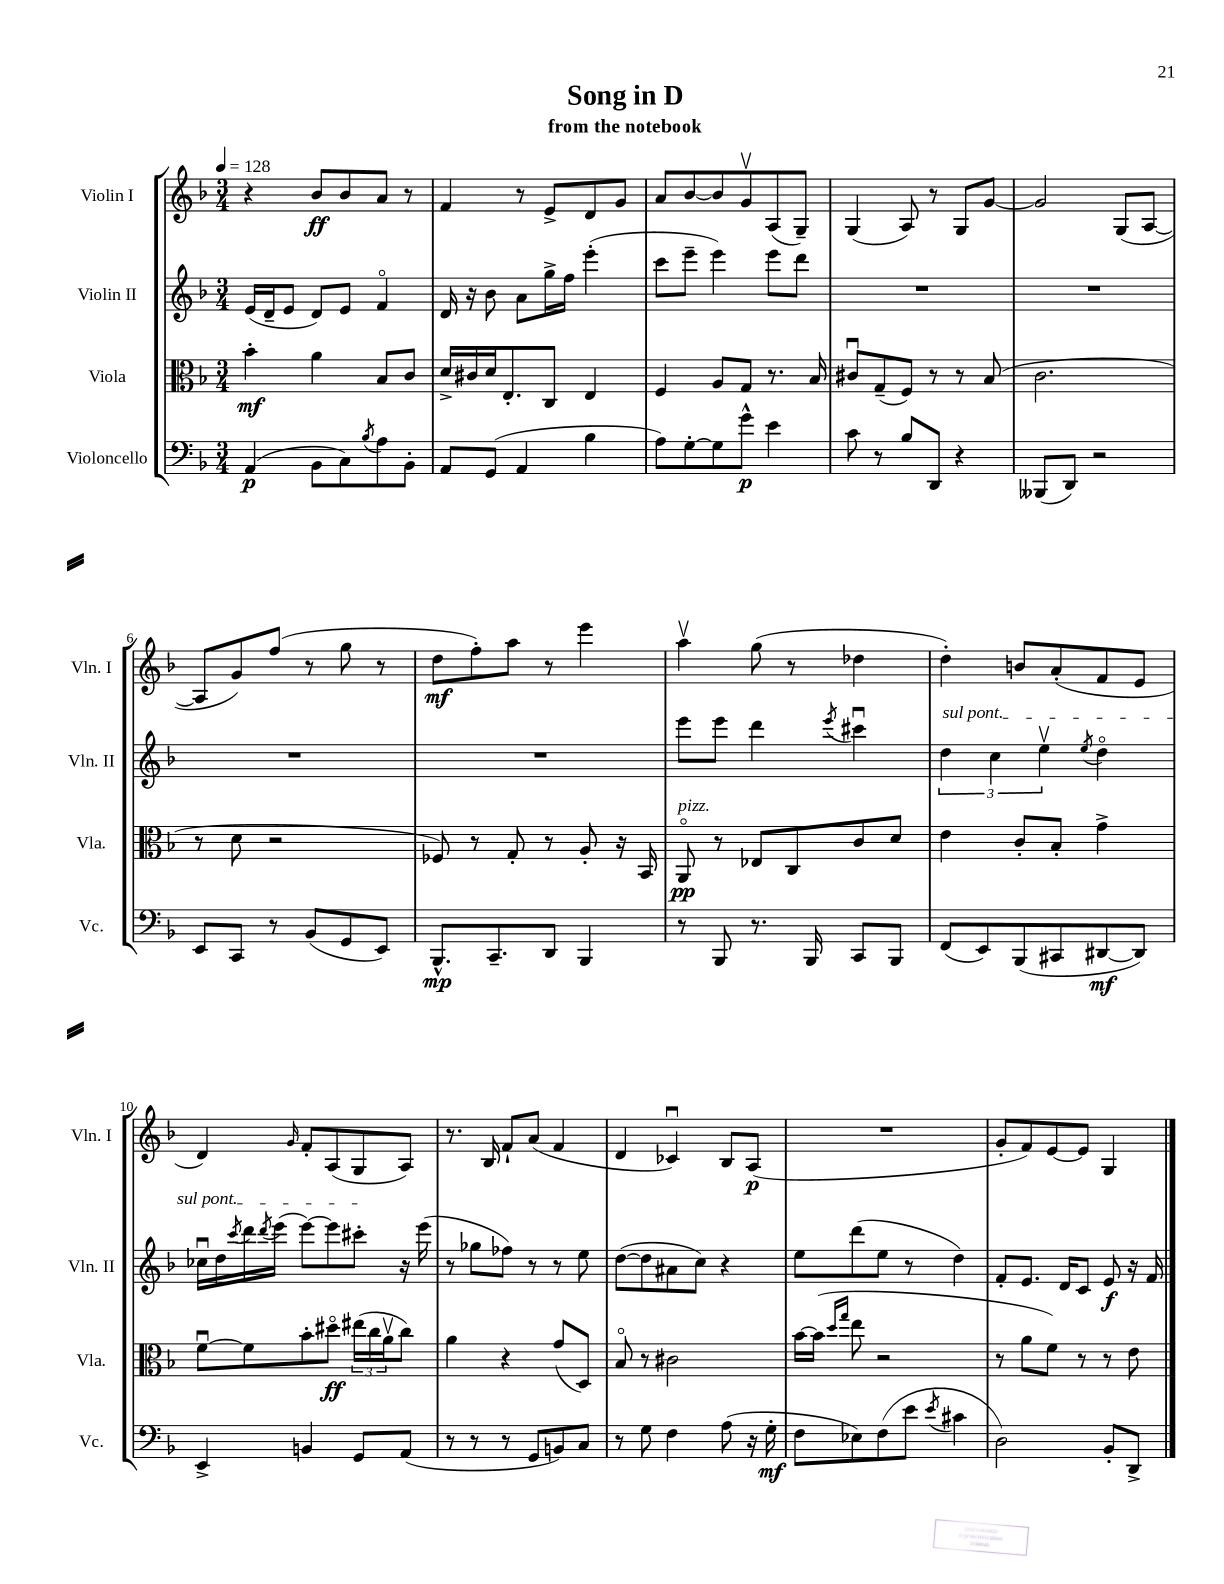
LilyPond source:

\header { title = "Song in D" subtitle = "from the notebook" }
<<
\new StaffGroup <<
\new Staff = "s0" \with { instrumentName = "Violin I" shortInstrumentName = "Vln. I" } {
    \clef treble \key f \major \numericTimeSignature \time 3/4 \tempo 4 = 128
    r4 bes'8\ff bes'8 a'8 r8 |
    f'4 r8 e'8-> d'8 g'8 |
    a'8 bes'8~ bes'8 g'8\upbow a8( g8--) |
    g4( a8) r8 g8 g'8~ |
    g'2 g8( a8~ |
    a8 g'8) f''8( r8 g''8 r8 |
    d''8\mf f''8-.) a''8 r8 e'''4 |
    a''4\upbow g''8( r8 des''4 |
    d''4-.) b'8 a'8-.( f'8 e'8 |
    d'4) \grace { g'16 } f'8-. a8( g8 a8) |
    r8. bes16 f'8-! a'8( f'4 |
    d'4 ces'4\downbow) bes8 a8\p( |
    R2. |
    g'8-. f'8) e'8~ e'8 g4 \bar "|." |
}
\new Staff = "s1" \with { instrumentName = "Violin II" shortInstrumentName = "Vln. II" } {
    \clef treble \key f \major \numericTimeSignature \time 3/4
    e'16( d'16-- e'8 d'8) e'8 f'4\flageolet |
    d'16 r16 bes'8 a'8 g''16-> f''16 e'''4-.( |
    c'''8 e'''8-- e'''4) e'''8 d'''8 |
    R2. |
    R2. |
    R2. |
    R2. |
    e'''8 e'''8 d'''4 \acciaccatura { e'''8 } cis'''4\downbow |
    \tuplet 3/2 { \once \override TextSpanner.bound-details.left.text = \markup { \italic "sul pont." } d''4\startTextSpan c''4 e''4\upbow } \acciaccatura { e''8 } d''4\flageolet |
    ces''16\downbow d''16 \acciaccatura { c'''8 } d'''16 \acciaccatura { d'''8 } e'''16( e'''8~) e'''8 cis'''8-.\stopTextSpan r16 e'''16( |
    r8 ges''8 fes''8) r8 r8 e''8 |
    d''8~( d''8 ais'8 c''8) r4 |
    e''8 d'''8( e''8 r8 d''4) |
    f'8-. e'8. d'16 c'8 e'8\f r16 f'16 \bar "|." |
}
\new Staff = "s2" \with { instrumentName = "Viola" shortInstrumentName = "Vla." } {
    \clef alto \key f \major \numericTimeSignature \time 3/4
    bes'4-.\mf a'4 bes8 c'8 |
    d'16-> cis'16 d'16 e8.-. c8 e4 |
    f4 a8 g8 r8. bes16 |
    cis'8\downbow g8--( f8) r8 r8 bes8( |
    c'2. |
    r8 d'8 r2 |
    fes8) r8 g8-. r8 a8-. r16 bes,16 |
    a,8\flageolet\pp^\markup { \italic "pizz." } r8 ees8 c8 c'8 d'8 |
    e'4 c'8-. bes8-. g'4-> |
    f'8~\downbow f'8 bes'8-. dis''8\flageolet\ff \tuplet 3/2 { eis''16( c''16 a'16\upbow } c''8) |
    a'4 r4 g'8( d8) |
    bes8\flageolet r8 cis'2 |
    bes'16~ bes'16( \grace { d''16 g''16 } e''8 r2 |
    r8 a'8 f'8) r8 r8 e'8 \bar "|." |
}
\new Staff = "s3" \with { instrumentName = "Violoncello" shortInstrumentName = "Vc." } {
    \clef bass \key f \major \numericTimeSignature \time 3/4
    a,4\p( bes,8 c8) \acciaccatura { bes8 } a8 bes,8-. |
    a,8 g,8( a,4 bes4 |
    a8) g8~-. g8 g'8-^\p e'4 |
    c'8 r8 bes8 d,8 r4 |
    beses,,8( d,8) r2 |
    e,8 c,8 r8 bes,8( g,8 e,8) |
    bes,,8.-^\mp c,8.-- d,8 bes,,4 |
    r8 bes,,8 r8. bes,,16 c,8 bes,,8 |
    f,8( e,8) bes,,8( cis,8 dis,8~\mf dis,8) |
    e,4-> b,4 g,8 a,8( |
    r8 r8 r8 g,8 b,8) c8 |
    r8 g8 f4 a8( r16 g16-.\mf |
    f8 ees8) f8( e'8 \acciaccatura { e'8 } cis'4 |
    d2) bes,8-. d,8-> \bar "|." |
}
>>
>>
